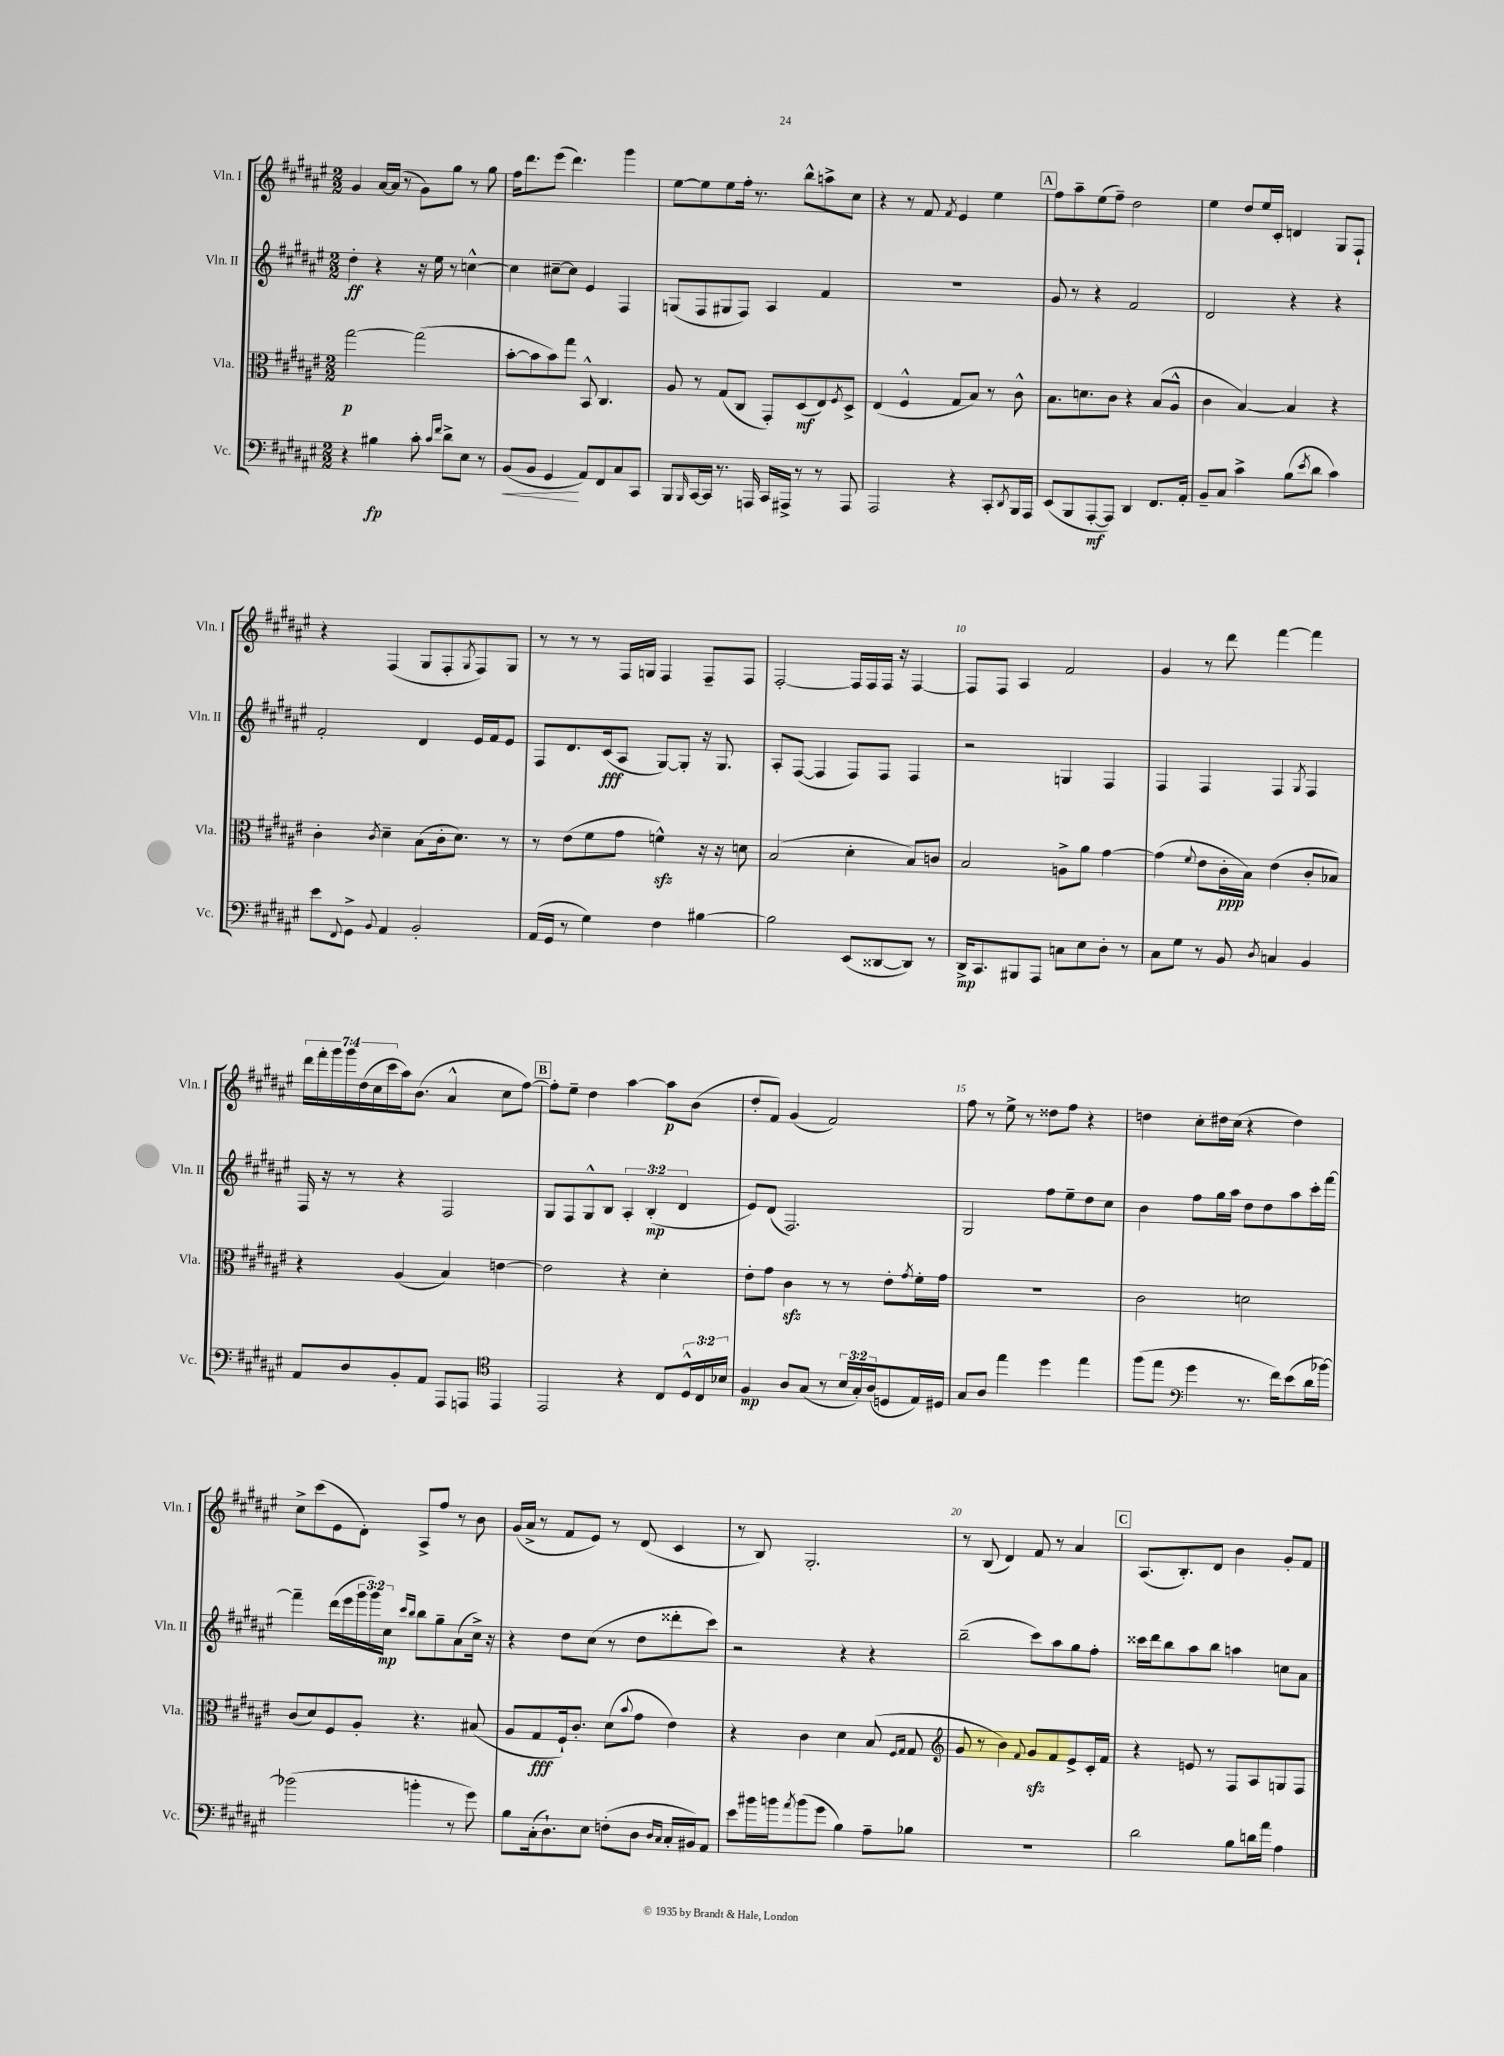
<<
\new StaffGroup <<
\new Staff = "s0" \with { instrumentName = "Vln. I" shortInstrumentName = "Vln. I" } {
    \clef treble \key fis \major \numericTimeSignature \time 2/2 \override Staff.TupletNumber.text = #tuplet-number::calc-fraction-text
    gis'4 ais'16~ ais'16( r8 gis'8) gis''8 r8 gis''8 |
    fis''16 dis'''8. eis'''8( dis'''4.) gis'''4 |
    eis''8~ eis''8 eis''8 fis''16-. r8. b''8-^ a''8-> cis''8 |
    r4 r8 fis'8 \acciaccatura { fis'8 } eis'4 eis''4 |
    \mark \markup { \box "A" } fis''8 ais''8-- eis''8( fis''8--) dis''2 |
    eis''4 dis''8 eis''16 cis'16-. d'4 gis8 fis8-! |
    r4 fis4( gis8 fis8-. \acciaccatura { gis8 } fis8) gis8 |
    r8 r8 r8 fis16 g16 fis4 fis8-- fis8 |
    fis2~-. fis16 fis16 fis16 r16 fis4~ |
    fis8 fis8 ais4 fis'2 |
    gis'4 r8 dis'''8 fis'''4~ fis'''4 |
    \tuplet 7/4 { dis'''16 fis'''16-. gis'''16 gis'''16 dis''16( cis''16 cis'''16 } ais''16) b'8.( ais'4-^ cis''8 fis''8~) |
    \mark \markup { \box "B" } fis''8-. eis''8-- dis''4 ais''4~ ais''8\p b'8( |
    dis''8-. fis'8) gis'4( fis'2) |
    fis''8 r8 eis''8-> r8 disis''8 fis''8 r4 |
    d''4 cis''8-. dis''16 cis''16( r4 dis''4) |
    cis''8-> cis'''8( eis'8 dis'8-.) ais8-> fis''8 r8 b'8 |
    gis'16( ais'16-> r8 fis'8 eis'8) r8 dis'8( cis'4 |
    r8 b8) gis2.-. |
    r8 b8( dis'4) fis'8 r8 ais'4 |
    \mark \markup { \box "C" } ais8.( b8.-.) dis'8 b'4 gis'8-. fis'8 \bar "|." |
}
\new Staff = "s1" \with { instrumentName = "Vln. II" shortInstrumentName = "Vln. II" } {
    \clef treble \key fis \major \numericTimeSignature \time 2/2 \override Staff.TupletNumber.text = #tuplet-number::calc-fraction-text
    dis''4-.\ff r4 r16 eis''16 r8 c''4~-^ |
    c''4 cis''8~-- cis''8 eis'4 fis4 |
    g8( fis8 gis8 fis8) ais4 fis'4 |
    R1 |
    \mark \markup { \box "A" } gis'8 r8 r4 fis'2 |
    dis'2 r4 r4 |
    fis'2-. dis'4 eis'16 fis'16 eis'8 |
    fis8 dis'8. cis'16\fff( ais8 gis8~) gis8-. r16 gis8. |
    ais8-. fis8~( fis4 fis8) fis8 fis4 |
    r2 g4 fis4 |
    fis4 fis4 fis4 \acciaccatura { gis8 } fis4 |
    fis16 r16 r8 r4 fis2 |
    \mark \markup { \box "B" } gis8 fis8 gis8-^ b8 \tuplet 3/2 { ais4-. b4-.\mp( dis'4 } |
    eis'8) dis'8( fis2.) |
    gis2 fis''8 eis''8-- dis''8 cis''8 |
    b'4 fis''8 gis''16 ais''16 dis''8 dis''8 ais''8 cis'''16-. fis'''16~ |
    fis'''4-- dis'''16( eis'''16 \tuplet 3/2 { gis'''16 gis'''16) cis''16\mp } \grace { cis'''16 b''16 } b''8 gis''8-- ais'8( cis''16->) r16 |
    r4 dis''8 cis''8( r8 dis''8 disis'''8-. cis'''8) |
    r2 r4 r4 |
    b''2--( cis'''8) ais''8 gis''8 fis''8-. |
    \mark \markup { \box "C" } cisis'''16 dis'''16 b''8 ais''8 b''8 a''4 c''8 ais'8 \bar "|." |
}
\new Staff = "s2" \with { instrumentName = "Vla." shortInstrumentName = "Vla." } {
    \clef alto \key fis \major \numericTimeSignature \time 2/2
    gis''2~\p gis''2( |
    b'8~-. b'8 b'8) gis''8 b,8-^ cis4. |
    ais8 r8 gis8( cis8 gis,8-.) dis8\mf( eis8) \acciaccatura { fis8 } dis8-> |
    eis4( fis4-^ gis8 b8) r8 cis'8-^ |
    \mark \markup { \box "A" } b8. d'8. cis'8 r4 b8( ais8-^ |
    cis'4 b4~) b4 r4 |
    cis'4-. \acciaccatura { cis'8 } dis'4-- b8( cis'16-. dis'8.) r8 |
    r8 eis'8( fis'8 gis'8 f'4-^\sfz) r16 r16 d'8 |
    b2( dis'4-. b8) c'8 |
    b2 a8-> ais'8 gis'4~ |
    gis'4( \appoggiatura { fis'8 } eis'8 cis'16-.\ppp b16) eis'4( cis'8-. bes8) |
    r4 ais4( b4) e'4~ |
    \mark \markup { \box "B" } e'2 r4 dis'4-. |
    eis'8-. gis'8 cis'4\sfz r8 r8 eis'8-. \acciaccatura { gis'8 } fis'16-. gis'16 |
    R1 |
    cis'2 d'2 |
    cis'8( dis'8) fis8 ais8-. r4. bis8( |
    ais8 gis8\fff fis16-!) cis'8.-. dis'8( \appoggiatura { b'8 } gis'8 eis'4) |
    r4 cis'4 dis'4 b8( \grace { fis16 gis16 } gis8 |
    \clef treble gis'8 r8 b'4) \appoggiatura { fis'8 } gis'8\sfz fis'8 eis'8-> cis'16-. fis'16 |
    \mark \markup { \box "C" } r4 e'8 r8 fis8 ais8 g8 fis8 \bar "|." |
}
\new Staff = "s3" \with { instrumentName = "Vc." shortInstrumentName = "Vc." } {
    \clef bass \key fis \major \numericTimeSignature \time 2/2 \override Staff.TupletNumber.text = #tuplet-number::calc-fraction-text
    r4 bis4\fp cis'8-. \grace { cis'16 fis'16 } dis'8-> eis8 r8 |
    b,8\<( b,8 gis,4\! ais,8) fis,8 cis8 cis,8 |
    b,,8 \grace { b,,16 } cis,16~ cis,16 r8. a,,16 cis,16 ais,,16-> r8 r8 ais,,8 |
    ais,,2 r4 cis,8-. \acciaccatura { dis,8 } b,,16 ais,,16 |
    \mark \markup { \box "A" } eis,8( b,,8 ais,,8~-.\mf ais,,8) dis,4 fis,8. ais,16-. |
    b,8-- cis8 cis'4-> b8( \acciaccatura { eis'8 } dis'8 cis'4) |
    eis'8 \appoggiatura { fis,8 } gis,8-> \appoggiatura { b,8 } ais,4 b,2-. |
    ais,16( gis,16 r8 gis4) fis4 bis4~ |
    bis2 eis,8( disis,8~ disis,8) r8 |
    dis,16->\mp cis,8. bis,,8 ais,,8 c8 eis8 dis8-. r8 |
    cis8 gis8 r8 b,8 \acciaccatura { dis8 } c4 b,4 |
    ais,8 dis8 b,8-. ais,8 ais,,8 a,,8 \clef tenor eis,4 |
    \mark \markup { \box "B" } eis,2 r4 cis8 \tuplet 3/2 { dis16-^ cis16 bes16 } |
    fis4\mp ais8 gis8( r8 \tuplet 3/2 { b16 gis16-.) ais16( } d8 eis16) dis16 |
    gis8 ais8 eis''4 dis''4 eis''4 |
    fis''8( eis''8 \clef bass gis'4 r8. fis'16) eis'8( dis'16 bes'16~) |
    bes'2( b'4-. r8 gis'8) |
    b8 cis16-.( dis8.-!) eis8 f8-.( dis8 \grace { dis16 cis16 } cis16-. bis,16) ais,8 |
    eis'8 bis'16 b'16 \acciaccatura { ais'8 } b'8( gis'8 b4) ais8-- bes8 |
    R1 |
    \mark \markup { \box "C" } dis'2 b8 d'16 ais'16 ais4 \bar "|." |
}
>>
>>
\layout { \context { \Score \override BarNumber.break-visibility = ##(#f #t #t) barNumberVisibility = #(every-nth-bar-number-visible 5) } }
